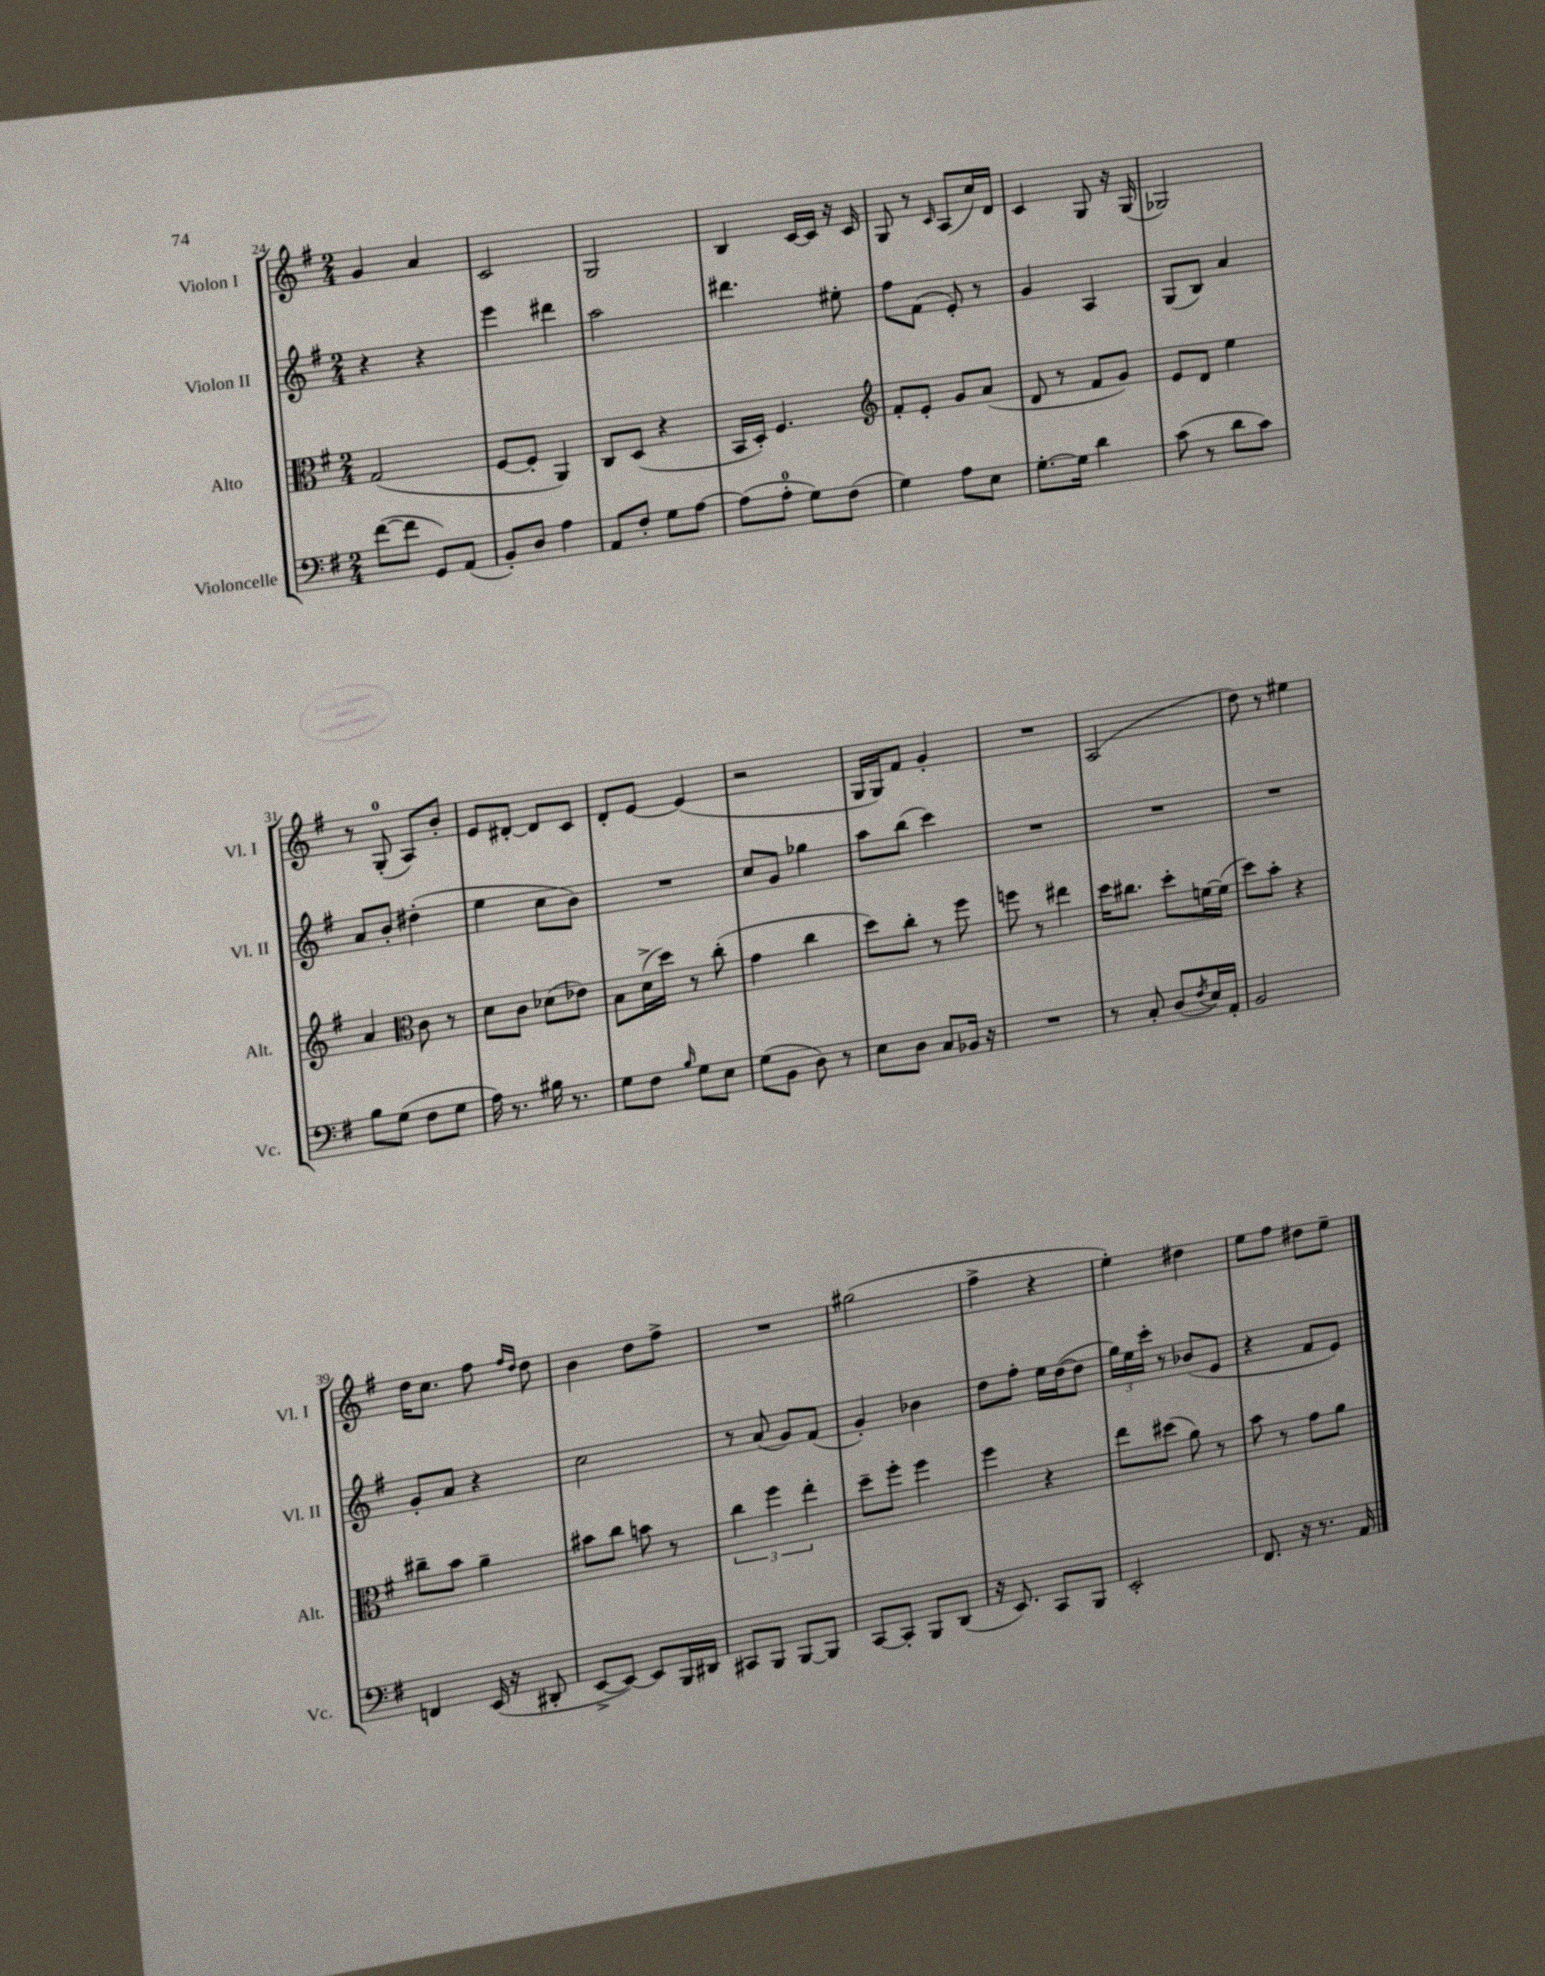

**kern	**kern	**kern	**kern
*part4	*part3	*part2	*part1
*staff4	*staff3	*staff2	*staff1
*I"Violoncelle	*I"Alto	*I"Violon II	*I"Violon I
*I'Vc.	*I'Alt.	*I'Vl. II	*I'Vl. I
*clefF4	*clefC3	*clefG2	*clefG2
*k[f#]	*k[f#]	*k[f#]	*k[f#]
*M2/4	*M2/4	*M2/4	*M2/4
=24	=24	=24	=24
([8f#\L	(2G/	4r	4g/
8f#\J]	.	.	.
8GG/L)	.	4r	4a/
(8AA/J	.	.	.
=25	=25	=25	=25
8BB'/L)	[8F#/L	4eee\	2c/
8D/J	8F#'/J]	.	.
4A\	4AA/)	4ddd#X\	.
=26	=26	=26	=26
8AA/L	8C/L	2aa\	2G/
8F#'/J	(8D/J	.	.
8G\L	4r	.	.
[8A\J	.	.	.
=27	=27	=27	=27
(8A\L]	16BB/LL	4.ddd#X\	4B/
.	16D'/JJ)	.	.
8A'\J	4.F#/	.	.
8G\L)	.	.	[16c/LL
.	.	.	16c/JJ]
(8F#\J	.	8ee#X'\	16r
.	.	.	16c/
=28	=28	=28	=28
*	*clefG2	*	*
4G\)	8f#'/L	8ff#\L	8G/
.	8e'/J	(8f#\J	8r
.	.	.	16qqc/
8A\L	8g/L	8e'/)	(8A/L
8E\J	(8a/J	8r	16cc/L)
.	.	.	16d/JJ
=29	=29	=29	=29
[8.G'\L	8d/	4g/	4c/
.	8r	.	.
16G\Jk]	.	.	.
4d\	8f#/L	4A/	8G/
.	8g/J)	.	16r
.	.	.	(16G/
=30	=30	=30	=30
(8c\	8e/L	(8G/L	2G-X/)
8r	8d/J	8B/J)	.
8d\L	4ee\	4a/	.
8c\J)	.	.	.
!!LO:LB:g=z
=31	=31	=31	=31
8B\L	4a/	8a/L	8r
(8G\J	.	8b'/J	(8G'/
*	*clefC3	*	*
8F#\L	8c\	(4dd#X'\	8A/L)
8G\J	8r	.	8b'/J
=32	=32	=32	=32
16A\)	8d\L	4ee\	8e/L
8.r	.	.	.
.	8c\J	.	[8d#X'/J
16B#X\	(8d-X\L	8cc\L	8d#/L]
8.r	.	.	.
.	8e-X\J)	8b\J)	8c/J
=33	=33	=33	=33
8G\L	8B\L	2r	8d'/L
8F#\J	(16d^\L	.	[8e/J
.	16dd\JJ)	.	.
16qqB/	.	.	.
8G\L	8r	.	(4e/]
8E\J	(8cc'\	.	.
=34	=34	=34	=34
(8G\L	4g\	8cc/L	2r
8BB\J	.	8g/J	.
8D\)	4cc\	4gg-X\	.
8r	.	.	.
=35	=35	=35	=35
8E\L	8dd\L)	8aa\L	16G/LL
.	.	.	16G/J)
8D\J	8cc'\J	(8bb\J	8f#/J
8C/L	8r	4ccc\)	4g'/
16BB-X/Jk	8ff#\	.	.
16r	.	.	.
=36	=36	=36	=36
2r	8ffn\	2r	2r
.	8r	.	.
.	4ee#X\	.	.
=37	=37	=37	=37
8r	16dd\KL	2r	(2A/
.	8.cc#X\J	.	.
8C'/	.	.	.
(8D/L	8dd'\L	.	.
8qF#/	.	.	.
16E/L)	[16fn\L	.	.
16AA'/JJ	(16f\JJ]	.	.
=38	=38	=38	=38
2BB/	8dd\L)	2r	8dd\)
.	8b'\J	.	8r
.	4r	.	4ee#X\
!!LO:LB:g=z
=39	=39	=39	=39
4FFn/	8cc#X~\L	8g'/L	16dd\KL
.	.	.	8.cc\J
.	8b\J	8a/J	.
(16EE/	4a~\	4r	8ff#\
16r	.	.	.
.	.	.	16qqff#/LL
.	.	.	16qqdd/JJ
8DD#X'/	.	.	8dd\
=40	=40	=40	=40
[8EE^/L	8b#X\L	2cc\	4b\
8EE/J_)	8cc\J	.	.
8EE/L]	8bn\	.	8dd\L
16BBB/L	8r	.	8ff#^\J
16DD#X/JJ	.	.	.
=41	=41	=41	=41
8CC#X/L	6cc\	8r	2r
8BBB/J	.	(8a/	.
.	6ff#\	.	.
[8BBB/L	.	8g/L)	.
.	6ee'\	.	.
8BBB/J]	.	(8f#/J	.
=42	=42	=42	=42
[8CC/L	8dd~\L	4g'/)	(2gg#X\
8CC'/J]	8ff#'\J	.	.
8BBB/L	4ff#\	4b-X\	.
(8DD/J	.	.	.
=43	=43	=43	=43
16r	4ff#\	8dd\L	4ff#^\
8.EE/)	.	.	.
.	.	8ff#'\J	.
8CC/L	4r	16ee\LL	4r
.	.	([16dd\J	.
8BBB/J	.	8dd\J]	.
=44	=44	=44	=44
2EE'/	8ee\L	24gg\LL)	4ee'\)
.	.	24ee\	.
.	.	24ccc'\JJ	.
.	(8dd#X\J	8r	.
.	8a\)	(8b-X/L	4dd#X\
.	8r	8e/J	.
=45	=45	=45	=45
8.FF#/	8b\	4r	8ee\L
.	8r	.	8ff#\J
16r	.	.	.
8.r	8g\L	8f#/L	8dd#X\L
.	8a\J	8e/J)	8ee~\J
16AA/	.	.	.
==	==	==	==
*-	*-	*-	*-
